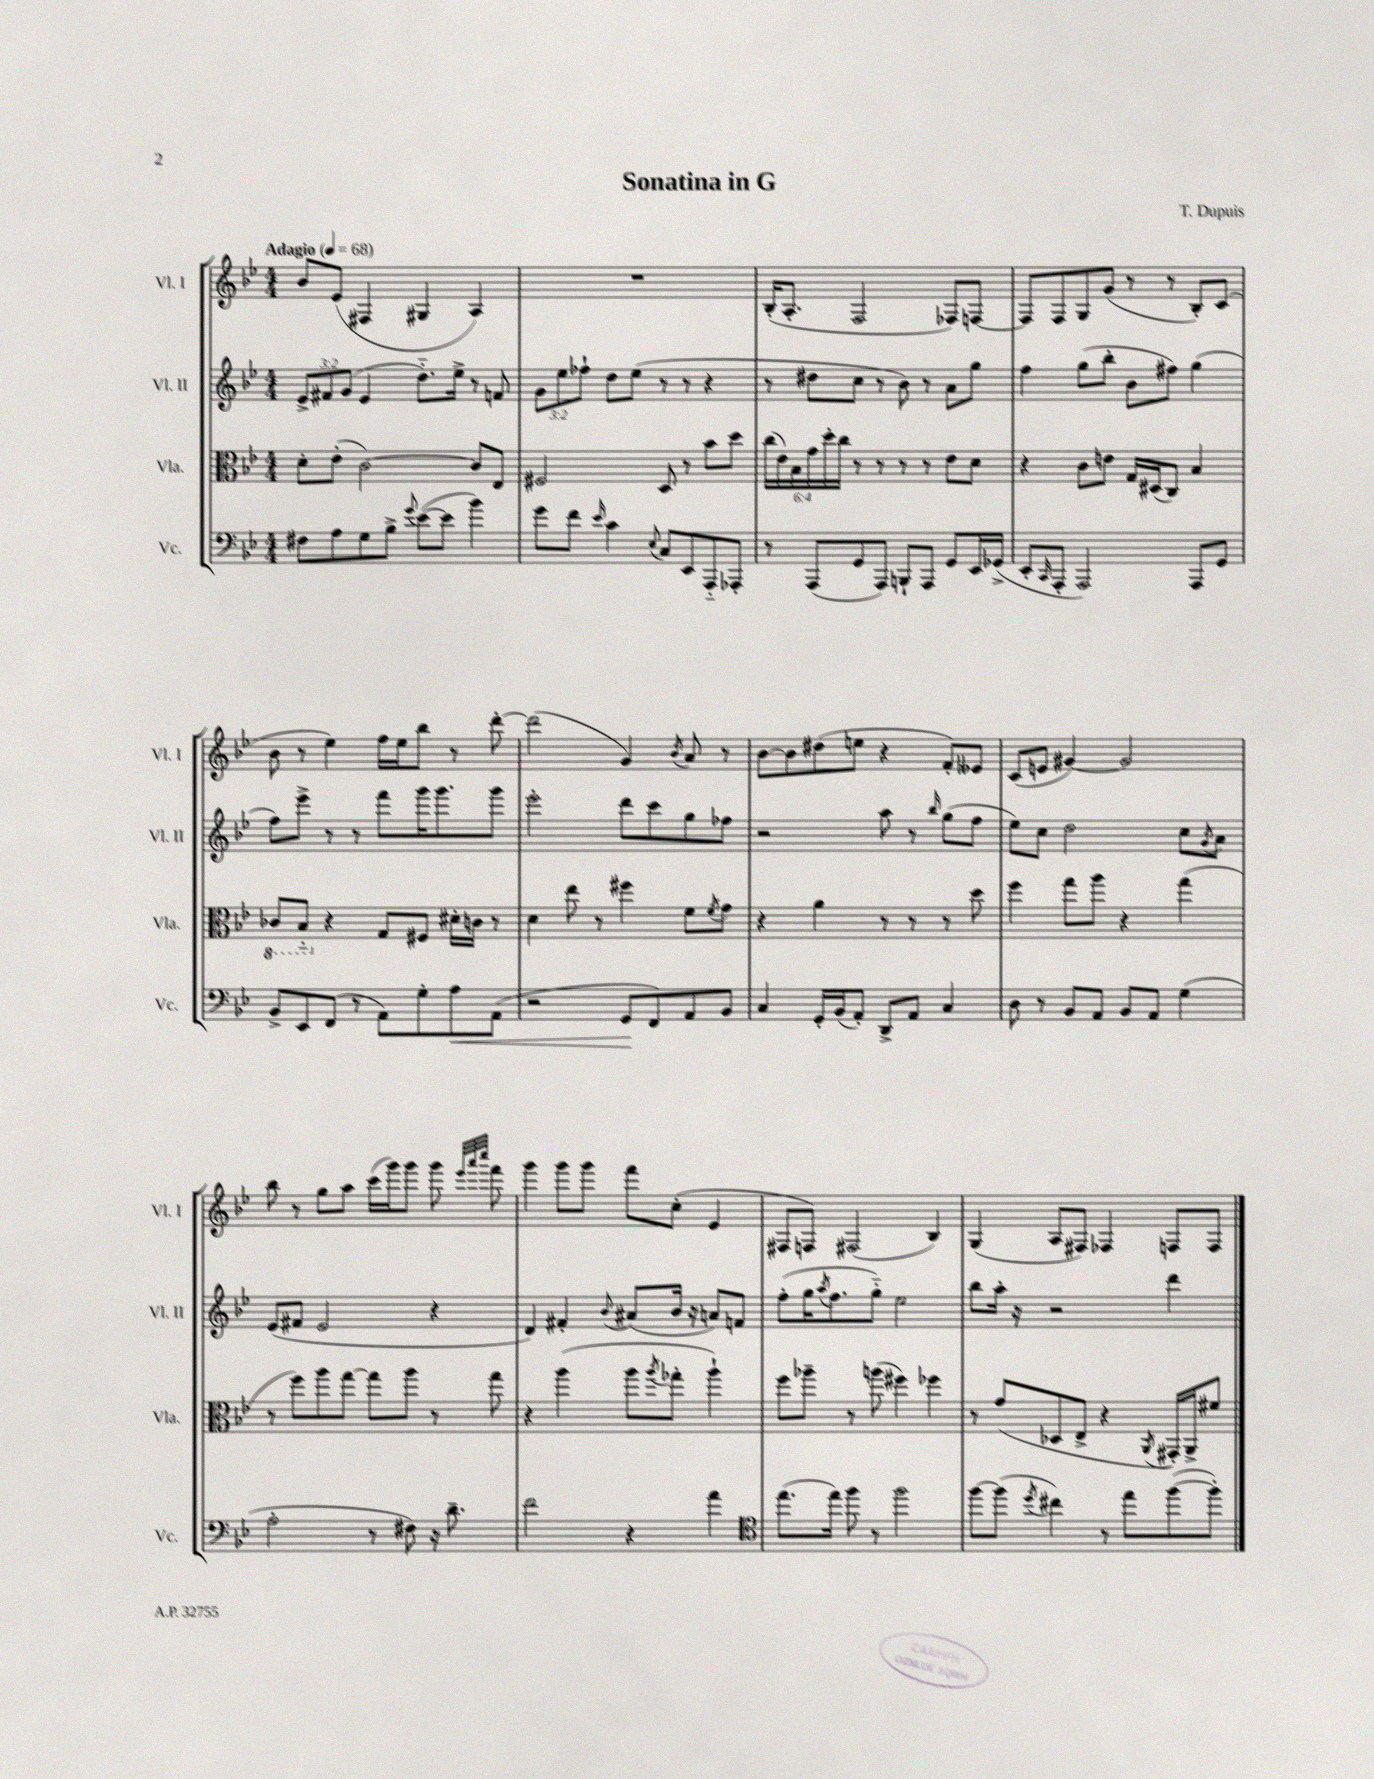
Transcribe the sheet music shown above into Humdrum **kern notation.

**kern	**kern	**kern	**kern
*staff4	*staff3	*staff2	*staff1
*clefF4	*clefC3	*clefG2	*clefG2
*k[b-e-]	*k[b-e-]	*k[b-e-]	*k[b-e-]
*M4/4	*M4/4	*M4/4	*M4/4
*MM68	*MM68	*MM68	*MM68
8F#	8d'	12e-^	8b-
.	.	12f#	.
8A	(8e-'	.	(8e-
.	.	(12g	.
8G	[2c)	4e-	4F#
8B-^	.	.	.
8qqg	.	.	.
([8e-	.	8.dd'~)	4G#
8e-]	.	.	.
.	.	16ee-^	.
4b-)	8c]	8r	4A)
.	8E-	8f	.
=	=	=	=
8g	2F#	12g	1r
.	.	12ee-	.
8f	.	.	.
.	.	12ff-`	.
16qqe-	.	.	.
4c	.	8dd	.
.	.	(8ee-	.
8qqE-	.	.	.
8C	8D	8r	.
8EE-	8r	8r	.
8AAA'~	8b-	4r	.
8AAA-'	8dd	.	.
=	=	=	=
8r	(24cc	8r	(16B-'
.	24e-)	.	.
.	.	.	8.A'
.	24B-	.	.
(8AAA	24g	8dd#	.
.	24dd'	.	.
.	24cc	.	.
8GG	8r	8cc	2F
8AAA)	8r	8r	.
8BBB`	8r	8b-)	.
8AAA	8r	8r	.
8GG	8e-	8a	8F-)
16EE-	8d	8gg	[8F
(16GG-^	.	.	.
=	=	=	=
8EE-'	4r	4ff	8F]
16qqCC	.	.	.
8AAA'	.	.	8F
2AAA)	8c	(8gg	8G
.	8e	8bb-'	(8g
.	16G	8b-	8r
.	(16D#	.	.
.	8C)	8ff#)	8r
8AAA	4B-	(4gg	8B-')
8GG	.	.	(8c
=	=	=	=
8BB-^	8C-	8ff)	8b-
8EE-	8BB-'~	8eee-^	8r
(8FF	4r	8r	4ee-)
8r	.	8r	.
8AA)	8G	8fff	16ff
.	.	.	16ee-
8G'	8F#	16ggg	8bb-
.	.	8.ggg	.
8A	16d#'	.	8r
.	16c	.	.
(8AA	8r	8ggg	[8ddd'
=	=	=	=
2r	4d	2eee-'	(2ddd]
.	8ee-	.	.
.	8r	.	.
8GG	4ff#	8ddd	4g)
8FF)	.	8ccc	.
.	.	.	8qb-
8AA	8f	8gg	8a
.	8qf	.	.
8BB-	8g	8ff-	8r
=	=	=	=
4C	4r	2r	[8b-
.	.	.	8b-]
16GG'	4a	.	(8dd#
(16BB-	.	.	.
8AA')	.	.	8ee
8DD^	8r	8aa	4r
8AA	8r	8r	.
.	.	16qqbb-	.
4C	8r	(8gg	8f')
.	8dd	8ff	8e--
=	=	=	=
8D	4ff	8ee-)	(8c
8r	.	8cc	8e
8BB-	8gg	2dd	[4g#)
8AA	8aa	.	.
8BB-	4r	.	2g#]
8AA	.	.	.
(4G	(4gg	8cc	.
.	.	8qg	.
.	.	8a	.
=	=	=	=
2A'	8r	(8e-	8bb-
.	8ff)	8f#	8r
.	8aa	2e-	8gg
.	[8gg	.	8aa
8r	8gg]	.	(16ccc
.	.	.	16ggg)
8F#)	8aa	.	8ggg
16r	8r	4r	8ggg
8.d~	.	.	.
.	.	.	32qqeee-
.	.	.	32qqaaa
.	.	.	32qqcccc
.	8gg	.	8fff
=	=	=	=
2f	4r	4d)	4ggg
.	(4aa	4f#'	8ggg
.	.	.	8ggg
.	.	8qqb-	.
4r	8aa	(8a#	8fff
.	8qaa	.	.
.	8gg-'	16b-	(8cc'
.	.	16r	.
4a	4aa`)	8a)	4e-
.	.	8f	.
=	=	=	=
*clefC4	*	*	*
(8.ee-	8ff	(8ff'	8F#
.	8aa-~	16gg	8F)
.	.	8qaa	.
16ee-)	.	8.ff	.
8ff	8r	.	(2F#
8r	(8aa	8gg'~)	.
2ff	4ff#)	2ee-	.
.	4ff-	.	4B-)
=	=	=	=
[8ff	8r	8bb-	(4G
(8ff]	(8g	16aa'	.
.	.	16r	.
8qdd	.	.	.
4cc#)	8D-	2r	8A
.	8E-^	.	8F#)
8r	4r	.	4F-
8ee-	.	.	.
.	8qAA	.	.
([8ff	16GG#')	4ddd	8F
.	16AA^	.	.
8ff'])	8f#	.	8F
==	==	==	==
*-	*-	*-	*-
